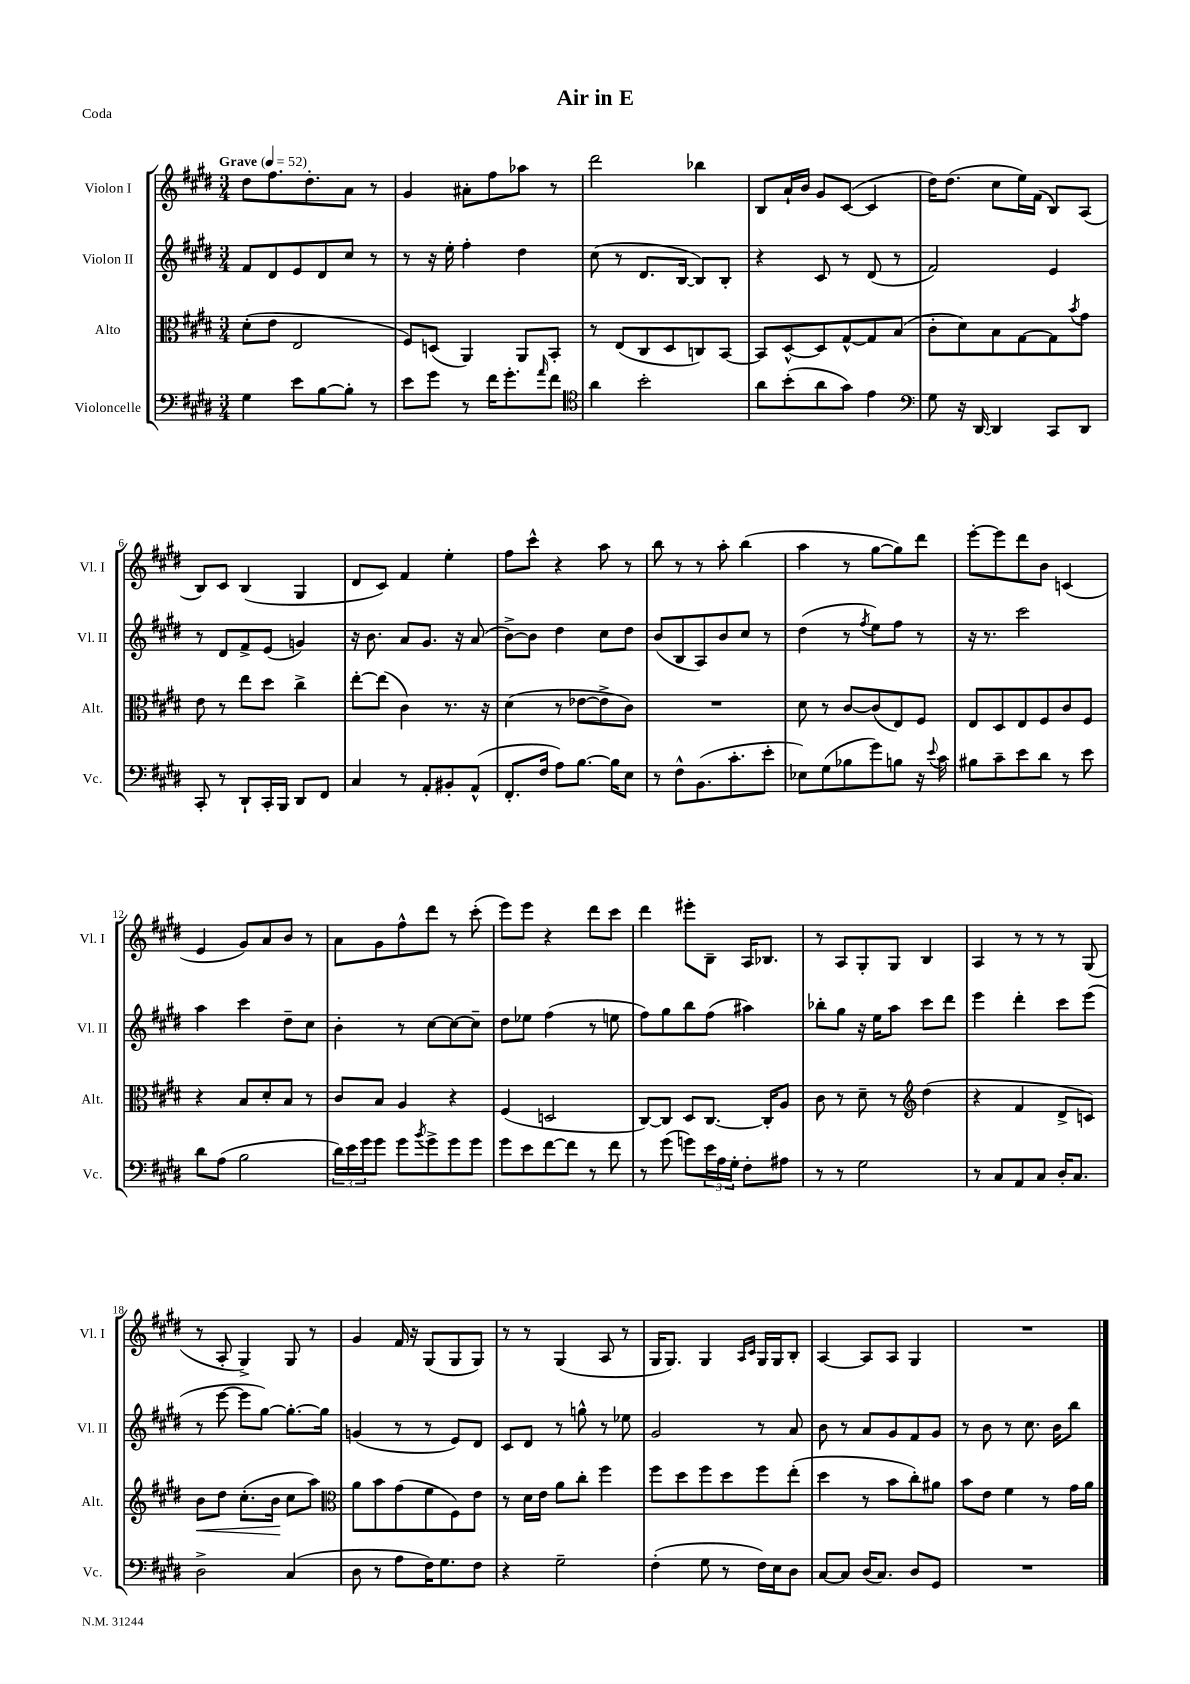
\header { title = "Air in E" piece = "Coda" }
<<
\new StaffGroup <<
\new Staff = "s0" \with { instrumentName = "Violon I" shortInstrumentName = "Vl. I" } {
    \clef treble \key e \major \numericTimeSignature \time 3/4 \tempo "Grave" 4 = 52
    dis''8 fis''8. dis''8.-. a'8 r8 |
    gis'4 ais'8-. fis''8 aes''8 r8 |
    dis'''2 bes''4 |
    b8 a'16-! b'16 gis'8 cis'8~( cis'4 |
    dis''16) dis''8.( cis''8 e''16) fis'16( b8) a8( |
    b8) cis'8 b4( gis4 |
    dis'8 cis'8) fis'4 e''4-. |
    fis''8 cis'''8-^ r4 a''8 r8 |
    b''8 r8 r8 a''8-. b''4( |
    a''4 r8 gis''8~ gis''8) dis'''8 |
    e'''8~-. e'''8 dis'''8 b'8 c'4( |
    e'4 gis'8) a'8 b'8 r8 |
    a'8 gis'8 fis''8-^ dis'''8 r8 cis'''8-.( |
    e'''8) e'''8 r4 dis'''8 cis'''8 |
    dis'''4 eis'''8-. b8-- a16 bes8. |
    r8 a8 gis8-. gis8 b4 |
    a4 r8 r8 r8 gis8( |
    r8 a8-. gis4->) gis8 r8 |
    gis'4 fis'16 r16 gis8( gis8 gis8) |
    r8 r8 gis4( a8 r8 |
    gis16 gis8.) gis4 \grace { a16 cis'16 } gis16 gis16 b8-. |
    a4~ a8 a8 gis4 |
    R2. \bar "|." |
}
\new Staff = "s1" \with { instrumentName = "Violon II" shortInstrumentName = "Vl. II" } {
    \clef treble \key e \major \numericTimeSignature \time 3/4
    fis'8 dis'8 e'8 dis'8 cis''8 r8 |
    r8 r16 e''16-. fis''4-. dis''4 |
    cis''8( r8 dis'8. b16~ b8) b8-. |
    r4 cis'8 r8 dis'8( r8 |
    fis'2) e'4 |
    r8 dis'8 fis'8-> e'8( g'4) |
    r16 b'8. a'8 gis'8. r16 a'8( |
    b'8~->) b'8 dis''4 cis''8 dis''8 |
    b'8( b8 a8) b'8 cis''8 r8 |
    dis''4( r8 \acciaccatura { fis''8 } e''8) fis''8 r8 |
    r16 r8. cis'''2 |
    a''4 cis'''4 dis''8-- cis''8 |
    b'4-. r8 cis''8~ cis''8~ cis''8-- |
    dis''8 ees''8 fis''4( r8 e''8 |
    fis''8) gis''8 b''8 fis''8( ais''4) |
    bes''8-. gis''8 r16 e''16 a''8 cis'''8 dis'''8 |
    e'''4 dis'''4-. cis'''8 e'''8( |
    r8 e'''8~ e'''8 gis''8~) gis''8.~-. gis''16 |
    g'4( r8 r8 e'8) dis'8 |
    cis'8 dis'8 r8 g''8-^ r8 ees''8 |
    gis'2 r8 a'8 |
    b'8 r8 a'8 gis'8 fis'8 gis'8 |
    r8 b'8 r8 cis''8. b'16 b''8 \bar "|." |
}
\new Staff = "s2" \with { instrumentName = "Alto" shortInstrumentName = "Alt." } {
    \clef alto \key e \major \numericTimeSignature \time 3/4
    dis'8-.( e'8 e2 |
    fis8) d8( a,4) a,8 b,8-. |
    r8 e8( cis8 dis8 c8) b,8~ |
    b,8 dis8~-^ dis8 gis8~-^ gis8 b8( |
    cis'8-. dis'8) b8 gis8~ gis8 \acciaccatura { b'8 } gis'8 |
    e'8 r8 e''8 dis''8 cis''4-> |
    e''8~-. e''8( cis'4) r8. r16 |
    dis'4( r8 ees'8~ ees'8-> cis'8) |
    R2. |
    dis'8 r8 cis'8~ cis'8( e8) fis8 |
    e8 dis8 e8 fis8 cis'8 fis8 |
    r4 b8 dis'8-. b8 r8 |
    cis'8 b8 a4 r4 |
    fis4( d2 |
    cis8~) cis8 dis8 cis8.~ cis16-. a8 |
    cis'8 r8 dis'8-- r8 \clef treble dis''4( |
    r4 fis'4 dis'8-> c'8) |
    b'8\< dis''8 cis''8.-.( b'16\! cis''8 a''8) |
    \clef alto a'8 b'8 gis'8( fis'8 fis8) e'8 |
    r8 dis'16 e'16 a'8 cis''8-. fis''4 |
    fis''8 dis''8 fis''8 dis''8 fis''8 e''8-.( |
    dis''4 r8 b'8 cis''8-.) ais'8 |
    b'8 e'8 fis'4 r8 gis'16 a'16 \bar "|." |
}
\new Staff = "s3" \with { instrumentName = "Violoncelle" shortInstrumentName = "Vc." } {
    \clef bass \key e \major \numericTimeSignature \time 3/4
    gis4 e'8 b8~ b8-. r8 |
    e'8 gis'8 r8 fis'16 gis'8.-. \grace { a'16 } fis'8 |
    \clef tenor a'4 b'2-. |
    a'8 b'8-.( a'8 gis'8) e'4 |
    \clef bass gis8 r16 dis,16~ dis,4 cis,8 dis,8 |
    cis,8-. r8 dis,8-! cis,16-. b,,16 dis,8 fis,8 |
    cis4 r8 a,8-. bis,8-. a,8-^( |
    fis,8.-. fis16 a8) b8.~ b16 e8 |
    r8 fis8-^ b,8.( cis'8.-. e'8-. |
    ees8) gis8( bes8 gis'8) b8 r16 \appoggiatura { e'8 } cis'16 |
    bis8 cis'8-- e'8 dis'8 r8 e'8 |
    dis'8 a8( b2 |
    \tuplet 3/2 { dis'16) e'16 gis'16 } gis'8 gis'8 \acciaccatura { b'8 } gis'8-> gis'8 gis'8 |
    gis'8 e'8 fis'8~ fis'8 r8 fis'8 |
    r8 gis'8( g'8) \tuplet 3/2 { e'16 a16 gis16-. } fis8-. ais8 |
    r8 r8 gis2 |
    r8 cis8 a,8 cis8 dis16-. cis8. |
    dis2-> cis4( |
    dis8 r8 a8 fis16) gis8. fis8 |
    r4 gis2-- |
    fis4-.( gis8 r8 fis16) e16 dis8 |
    cis8~ cis8 dis16( cis8.) dis8 gis,8 |
    R2. \bar "|." |
}
>>
>>
